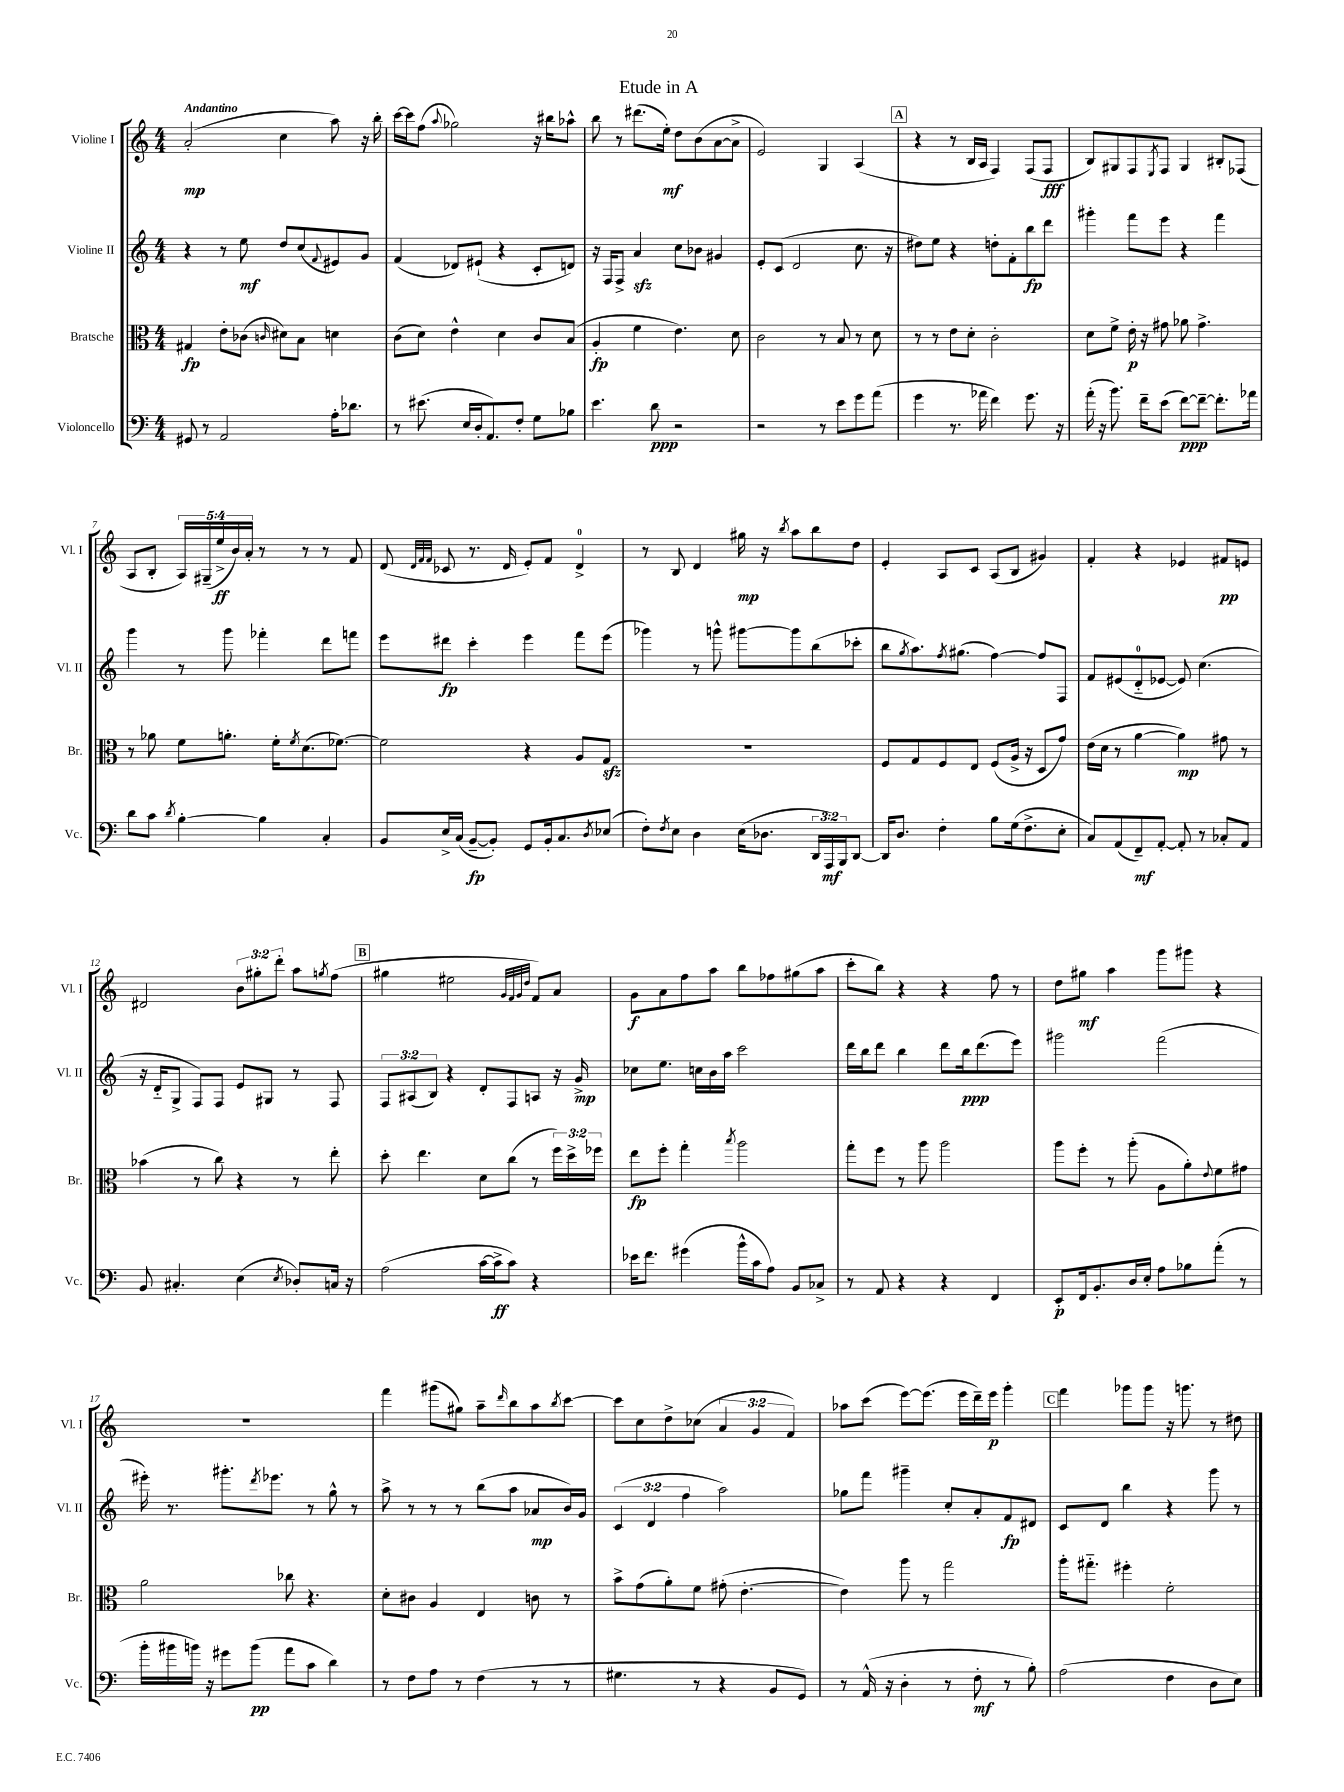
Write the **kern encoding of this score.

**kern	**kern	**kern	**kern
*staff4	*staff3	*staff2	*staff1
*clefF4	*clefC3	*clefG2	*clefG2
*k[]	*k[]	*k[]	*k[]
*M4/4	*M4/4	*M4/4	*M4/4
8GG#/	4G#/	4r	(2a'/
8r	.	.	.
2AA/	8e'\L	8r	.
.	(8c-\J	8ee\	.
.	16qqc/	.	.
.	8d#\L)	8dd/L	4cc\
.	8B\J	(8cc/	.
.	.	8qqf/	.
16A'\LK	4d\	8e#/)	8aa\)
8.d-\J	.	.	.
.	.	8g/J	16r
.	.	.	16bb'\
=	=	=	=
8r	(8c\L	(4f/	[16ccc\LL
.	.	.	16ccc\]J
(8.e#\	8d\J)	.	(8ff\J
.	.	.	8qqaa/
.	4e^^\	8d-/L)	2gg-\)
16E/LL	.	.	.
16D'/J	.	(8e#`/J	.
8.AA/)	.	.	.
.	4d\	4r	.
8F'/J	.	.	.
8G\L	8c/L	8c'/L	16r
.	.	.	16bb#\LK
8B-\J	(8B/J	8d/J)	8aa-^^\J
=	=	=	=
4.e\	4A'/	16r	8bb\
.	.	16F/LK	.
.	.	8F^/J	8r
.	4f\	4a/	(8.ddd#\L
8d\	.	.	.
.	.	.	16ee'\Jk)
2r	4.e\)	8cc\L	8dd\L
.	.	8b-\J	(8b\
.	.	4g#/	[8a\
.	8d\	.	8a^\]J
=	=	=	=
2r	2c\	8e'/L	2e/)
.	.	(8c/J	.
.	.	2d/	.
8r	8r	.	4G/
8e\L	8B/	.	.
8g\	8r	8.cc\	(4A/
(8a\J	8d\	.	.
.	.	16r	.
=	=	=	=
4g\	8r	8dd#\L)	4r
.	8r	8ee\J	.
8.r	8e\L	4r	8r
.	8d'\J	.	16B/LL
16a-\	.	.	16A/JJ
4f\)	2c'\	8dd'\L	4F/)
.	.	8f'\	.
8.g\	.	8bb\	(8F/L
.	.	8ddd\J	8F/J
16r	.	.	.
=	=	=	=
(16a'\	8d\L	4ggg#'\	8B/L)
16r	.	.	.
8.b\)	8f^\J	.	8G#/
.	16e'\	8fff\L	8F/
16f~\LK	16r	.	.
.	.	.	8qE/
(8e\J	8g#\	8eee\J	8F/J
[8f\L)	8a-\	4r	4G#/
8f~\_J	4.g#^\	.	.
8.f'\]L	.	4fff\	8B#'/L
.	.	.	(8F-/J
16a-\Jk	.	.	.
=	=	=	=
8d\L	8r	4ggg\	8A/L
8c\J	8a-\	.	8B'/J
8qd/	.	.	.
[4B'\	8f\L	8r	20A/LL)
.	.	.	(20G#~/
.	.	.	20ee^/
.	8.a'\J	8ggg\	.
.	.	.	20b/)
.	.	.	20a'/JJ
4B\]	.	4fff-'\	8r
.	16f'\LK	.	.
.	8qf/	.	.
.	(8.d\	.	8r
4C'/	.	8ddd\L	8r
.	[8.f-\J)	.	.
.	.	8fff\J	8f/
=	=	=	=
8BB/L	2f-\]	8eee\L	(8d/
.	.	.	32qqd/LLL
.	.	.	32qqf/
.	.	.	32qqf/JJJ
16E^/L	.	8ddd#\J	8c-/
(16C/JJ	.	.	.
[8BB~/L	.	4ccc'\	8.r
8BB'/]J)	.	.	.
.	.	.	16d/
8GG/L	4r	4eee\	8e'/L)
16BB'/k	.	.	8f/J
8.C/	.	.	.
.	8A/L	8fff\L	4d^/
8qD/	.	.	.
(8E-/J	8G/J	(8eee\J	.
=	=	=	=
8F'\L)	1r	4ggg-\)	8r
8qF/	.	.	.
8E\J	.	.	8B/
4D\	.	8r	4d/
.	.	8ggg^^\	.
(16E\LK	.	[8ggg#\L	16gg#\
8.D-\J	.	.	16r
.	.	.	8qbb/
.	.	8ggg#\]	8aa\L
24DD/LL	.	(8bb\	8bb\
24AAA/)	.	.	.
24BBB/J	.	.	.
[8DD/J	.	8ccc-'\J	8dd\J
=	=	=	=
16DD/]LK	8F/L	8bb\L	4e'/
8.D/J	.	.	.
.	.	8qgg/	.
.	8G/	8.aa\)	.
4F'\	8F/	.	8A/L
.	.	8qff/	.
.	.	(8.gg#\J	.
.	8E/J	.	8c/J
8B\L	(8F/L	[4ff\)	(8A/L
(16G\k	16A^/Jk	.	8B/J
8.F^\	16r	.	.
.	8D/L	8ff/]L	4g#/)
8E'\J	8g/J)	8F/J	.
=	=	=	=
8C/L)	(16e\LL	8f/L	4f'/
.	16d\JJ	.	.
(8AA/	8r	(8e#/	.
8FF~/)	[4a\	8d'~/	4r
[8AA'/J	.	[8e-/J	.
8AA'/]	4a\])	8e-/])	4e-/
8r	.	(4.cc\	.
8C-'/L	8g#\	.	8f#/L
8AA/J	8r	.	8e/J
=	=	=	=
8BB/	(4b-\	16r	2d#/
.	.	16d'~/LK	.
4.C#'/	.	8G^/J	.
.	8r	8F/L)	.
.	8cc\)	8F/J	.
(4E\	4r	8e/L	12b\L
.	.	.	12gg#'\
.	.	8G#/J	.
.	.	.	12ddd'\J
8qE/	.	.	.
8D-'/L)	8r	8r	8aa\L
.	.	.	8qgg/
16C/Jk	8ee'\	8F/	(8ff\J
16r	.	.	.
=	=	=	=
(2A\	8dd'\	12F/L	4gg#\
.	.	(12A#/	.
.	4.ee\	.	.
.	.	12B/J)	.
.	.	4r	2ee#\
[16c\LL	8d\L	8d'/L	.
16c^\]J	.	.	.
8c\J)	(8cc\J	8F/	.
.	.	.	32qqg/LLL
.	.	.	32qqf/
.	.	.	32qqg/
.	.	.	32qqdd/JJJ
4r	8r	8A/J	8f/L)
.	24ff\LL)	16r	8a/J
.	24dd^\	.	.
.	.	16g^/	.
.	24ff-\JJ	.	.
=	=	=	=
16e-\LK	8ee\L	8cc-\L	8g\L
8.f\J	.	.	.
.	8ff'\J	8.ee\J	8a\
(4g#\	4gg'\	.	8ff\
.	.	16cc\LL	.
.	.	16b\	8aa\J
.	.	16aa\JJ	.
.	8qbb/	.	.
16b^^\LL	2aa\	2ccc\	8bb\L
16c\J	.	.	.
8A\J)	.	.	8ff-\
8BB/L	.	.	(8gg#\
8C-^/J	.	.	8aa\J
=	=	=	=
8r	8gg'\L	16ddd\LL	8ccc'\L
.	.	16bb\J	.
8AA/	8ff\J	8ddd\J	8bb\J)
4r	8r	4bb\	4r
.	8aa\	.	.
4r	2aa\	8ddd\L	4r
.	.	16bb\k	.
.	.	(8.ddd\	.
4FF/	.	.	8ff\
.	.	8eee\J)	8r
=	=	=	=
8EE'/L	8aa\L	2ggg#\	8dd\L
16FF/k	8ff'\J	.	8gg#\J
8.BB'/	.	.	.
.	8r	.	4aa\
16D/L	(8aa'\	.	.
16E'/JJ	.	.	.
8A\L	8A\L	(2fff\	8ggg\L
8B-\	8a'\)	.	8ggg#\J
.	8qqe/	.	.
(8a'\J	8f\	.	4r
8r	8g#\J	.	.
=	=	=	=
16b'\LL	2a\	16eee#'\)	1r
16b#\	.	8.r	.
16b\JJ)	.	.	.
16r	.	.	.
8g#\L	.	8.ggg#'\L	.
(8b\J	.	.	.
.	.	8qddd/	.
.	.	8.eee-\J	.
8a\L	8cc-\	.	.
8c\J	4.r	8r	.
4d\)	.	8gg^^\	.
.	.	8r	.
=	=	=	=
8r	8d'\L	8aa^\	4fff\
8F\L	8c#\J	8r	.
8A\J	4A/	8r	(8ggg#\L
8r	.	8r	8gg#\J)
(4F\	4E/	(8bb\L	8aa~\L
.	.	.	16qqddd/
.	.	8aa\J	8bb\
8r	8c\	8a-/L	8aa\
.	.	.	8qbb/
8r	8r	16b/L)	[8ccc\J
.	.	16g/JJ	.
=	=	=	=
4.G#\	8b^\L	(6c/	8ccc\]L
.	(8g\	.	8cc\
.	.	6d/	.
.	8a'\)	.	8dd^\
.	.	6ff\	.
8r	8f\J	.	(8cc-\J
4r	(8g#'\	2aa\)	6a/
.	[4.e'\	.	.
.	.	.	6g/
8BB/L	.	.	.
.	.	.	6f/)
8GG/J)	.	.	.
=	=	=	=
8r	4e\])	8gg-\L	8aa-\L
(16AA^^/	.	8fff\J	(8ccc\J
16r	.	.	.
4D'\	8aa\	4ggg#~\	[8eee\L)
.	8r	.	(8.eee\]J
8r	2gg\	8cc'/L	.
.	.	.	16eee\LL
8F'\	.	8a'/	16ddd~\)
.	.	.	16eee\JJ
8r	.	8f/	4ggg'\
8B'\)	.	8d#/J	.
=	=	=	=
(2A\	16aa'\LK	8c/L	4fff\
.	8.gg#'~\J	.	.
.	.	8d/J	.
.	4ff#'\	4bb\	8ggg-\L
.	.	.	8ggg-\J
4F\	2f'\	4r	16r
.	.	.	8.ggg\
8D\L	.	8ggg\	8r
8E\J)	.	8r	8dd#\
==	==	==	==
*-	*-	*-	*-
